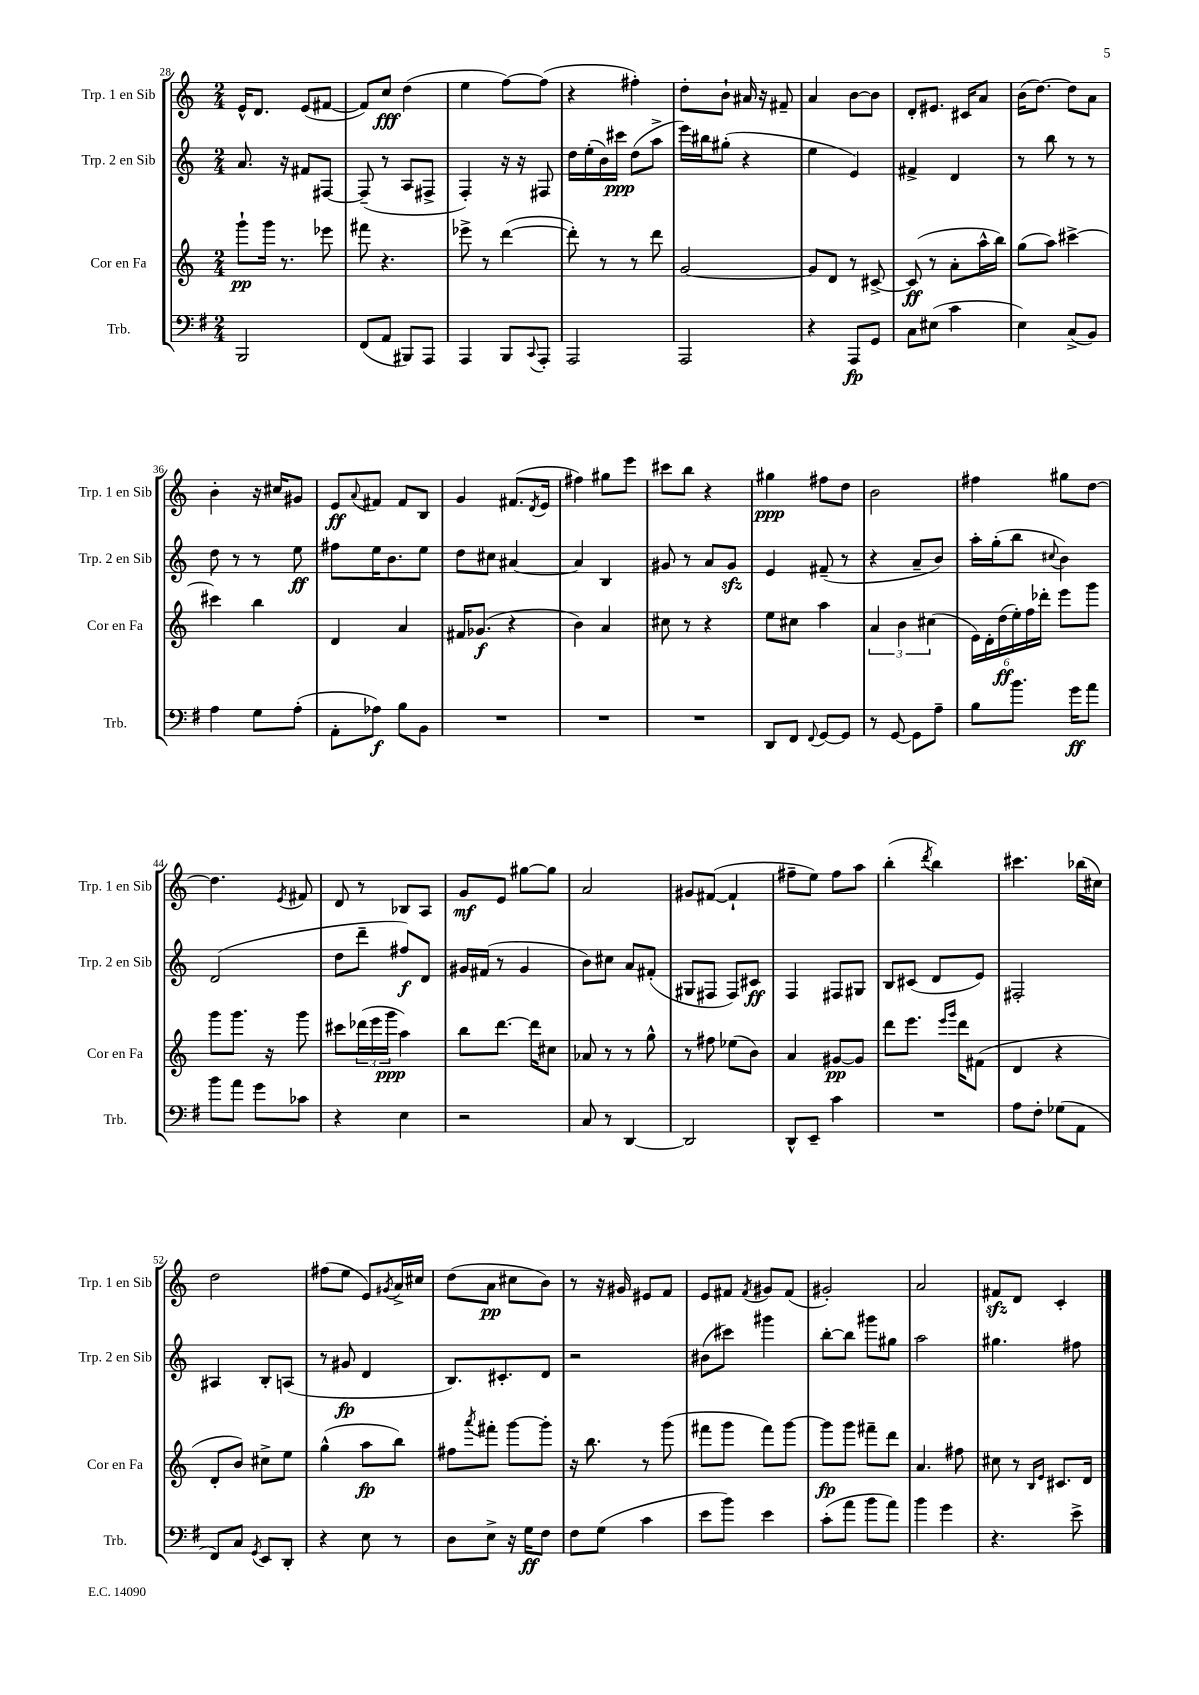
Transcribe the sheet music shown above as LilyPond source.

<<
\new StaffGroup <<
\new Staff = "s0" \with { instrumentName = "Trp. 1 en Sib" shortInstrumentName = "Trp. 1 en Sib" } {
    \clef treble \key c \major \numericTimeSignature \time 2/4
    e'16-^ d'8. e'8( fis'8~ |
    fis'8) c''8\fff d''4( |
    e''4 f''8~) f''8( |
    r4 fis''4-.) |
    d''8-. b'8-! ais'16 r16 fis'8-- |
    a'4 b'8~ b'8 |
    d'8-. eis'8. cis'16 a'8 |
    b'16( d''8.~) d''8 a'8 |
    b'4-. r16 cis''16 gis'8 |
    e'8\ff \appoggiatura { a'8 } fis'8 fis'8 b8 |
    g'4 fis'8.( \acciaccatura { d'8 } e'16 |
    fis''4) gis''8 e'''8 |
    cis'''8 b''8 r4 |
    gis''4\ppp fis''8 d''8 |
    b'2 |
    fis''4 gis''8 d''8~ |
    d''4. \acciaccatura { e'8 } fis'8 |
    d'8 r8 bes8 a8 |
    g'8\mf e'8 gis''8~ gis''8 |
    a'2 |
    gis'8 fis'8~( fis'4-! |
    fis''8-- e''8) fis''8 a''8 |
    b''4-.( \acciaccatura { d'''8 } b''4) |
    cis'''4. bes''16( cis''16) |
    d''2 |
    fis''8( e''8 e'8) \acciaccatura { gis'8 } a'16-> cis''16 |
    d''8( a'8\pp cis''8 b'8) |
    r8 r16 gis'16 eis'8 f'8 |
    e'8 fis'8 \acciaccatura { fis'8 } gis'8 fis'8( |
    gis'2-.) |
    a'2 |
    fis'8\sfz d'8 c'4-. \bar "|." |
}
\new Staff = "s1" \with { instrumentName = "Trp. 2 en Sib" shortInstrumentName = "Trp. 2 en Sib" } {
    \clef treble \key c \major \numericTimeSignature \time 2/4
    a'8. r16 fis'8 fis8~ |
    fis8--( r8 a8 fis8-> |
    f4-.) r16 r16 fis8 |
    d''16 e''16-.( b'16) cis'''16\ppp d''8( a''8-> |
    e'''16) bis''16 gis''8-.( r4 |
    e''4 e'4) |
    fis'4-> d'4 |
    r8 b''8 r8 r8 |
    d''8 r8 r8 e''8\ff |
    fis''8 e''16 b'8. e''8 |
    d''8 cis''8 ais'4~ |
    ais'4 b4 |
    gis'8 r8 a'8 gis'8\sfz |
    e'4 fis'8--( r8 |
    r4 a'8-- b'8) |
    a''16-. g''16-.( b''8 \appoggiatura { cis''8 } b'4) |
    d'2( |
    d''8 d'''8-- fis''8\f) d'8 |
    gis'16 fis'16( r8 gis'4 |
    b'8) cis''8 a'8 fis'8-.( |
    gis8 fis8 fis8) cis'8\ff |
    f4 fis8 gis8 |
    b8 cis'8( d'8 e'8) |
    fis2-. |
    ais4 b8-. a8( |
    r8 gis'8\fp d'4 |
    b8.) cis'8.-. d'8 |
    r2 |
    bis'8( cis'''8) gis'''4 |
    b''8~-. b''8 gis'''8 gis''8 |
    a''2 |
    gis''4. fis''8 \bar "|." |
}
\new Staff = "s2" \with { instrumentName = "Cor en Fa" shortInstrumentName = "Cor en Fa" } {
    \clef treble \key c \major \numericTimeSignature \time 2/4
    g'''8-!\pp g'''16 r8. ees'''8 |
    fis'''8 r4. |
    ees'''8-> r8 d'''4~( |
    d'''8-.) r8 r8 d'''8 |
    g'2~ |
    g'8 d'8 r8 cis'8~-> |
    cis'8\ff( r8 a'8-. a''16-^ b''16) |
    g''8( a''8) cis'''4~-> |
    cis'''4 b''4 |
    d'4 a'4 |
    fis'16 ges'8.\f( r4 |
    b'4) a'4 |
    cis''8 r8 r4 |
    e''8 cis''8 a''4 |
    \tuplet 3/2 { a'4 b'4 cis''4( } |
    \tuplet 6/4 { e'16) d'16-. d''16\ff( e''16-.) f''16 des'''16-. } e'''8 g'''8 |
    g'''8 g'''8. r16 g'''8 |
    cis'''8 \tuplet 3/2 { des'''16( e'''16 g'''16\ppp } a''4) |
    b''8 d'''8.~ d'''16 cis''8 |
    aes'8 r8 r8 g''8-^ |
    r8 fis''8 ees''8( b'8) |
    a'4 gis'8~\pp gis'8 |
    d'''8 e'''8. \grace { e'''16 g'''16 } d'''16 fis'8( |
    d'4 r4 |
    d'8-. b'8) cis''8-> e''8 |
    g''4-^( a''8\fp b''8) |
    fis''8 \acciaccatura { a'''8 } fis'''8-. g'''8~ g'''8-. |
    r16 b''8. r8 g'''8( |
    fis'''8 g'''8 fis'''8) g'''8~ |
    g'''8\fp g'''8 fis'''8-- d'''8 |
    a'4. fis''8 |
    cis''8 r8 \grace { b16 e'16 } cis'8. d'16 \bar "|." |
}
\new Staff = "s3" \with { instrumentName = "Trb." shortInstrumentName = "Trb." } {
    \clef bass \key g \major \numericTimeSignature \time 2/4
    b,,2 |
    fis,8( a,8 bis,,8) a,,8 |
    a,,4 b,,8 \appoggiatura { c,8 } a,,8-. |
    a,,2 |
    a,,2 |
    r4 a,,8\fp g,8 |
    c8 eis8( c'4 |
    e4) c8->( b,8) |
    a4 g8 a8-.( |
    a,8-. aes8\f) b8 b,8 |
    R2 |
    R2 |
    R2 |
    d,8 fis,8 \appoggiatura { fis,8 } g,8~ g,8 |
    r8 g,8~ g,8 a8-- |
    b8 b'8. g'16\ff a'8 |
    b'8 a'8 g'8 ces'8 |
    r4 e4 |
    r2 |
    c8 r8 d,4~ |
    d,2 |
    d,8-^ e,8-- c'4 |
    R2 |
    a8 fis8-. ges8( a,8 |
    fis,8) c8 \acciaccatura { g,8 } e,8 d,8-. |
    r4 e8 r8 |
    d8 e8-> r16 g16\ff fis8 |
    fis8 g8( c'4 |
    e'8 b'8) e'4 |
    c'8-.( a'8 b'8 a'8) |
    b'4 g'4 |
    r4. e'8-> \bar "|." |
}
>>
>>
\layout { \context { \Score currentBarNumber = #28 } }
